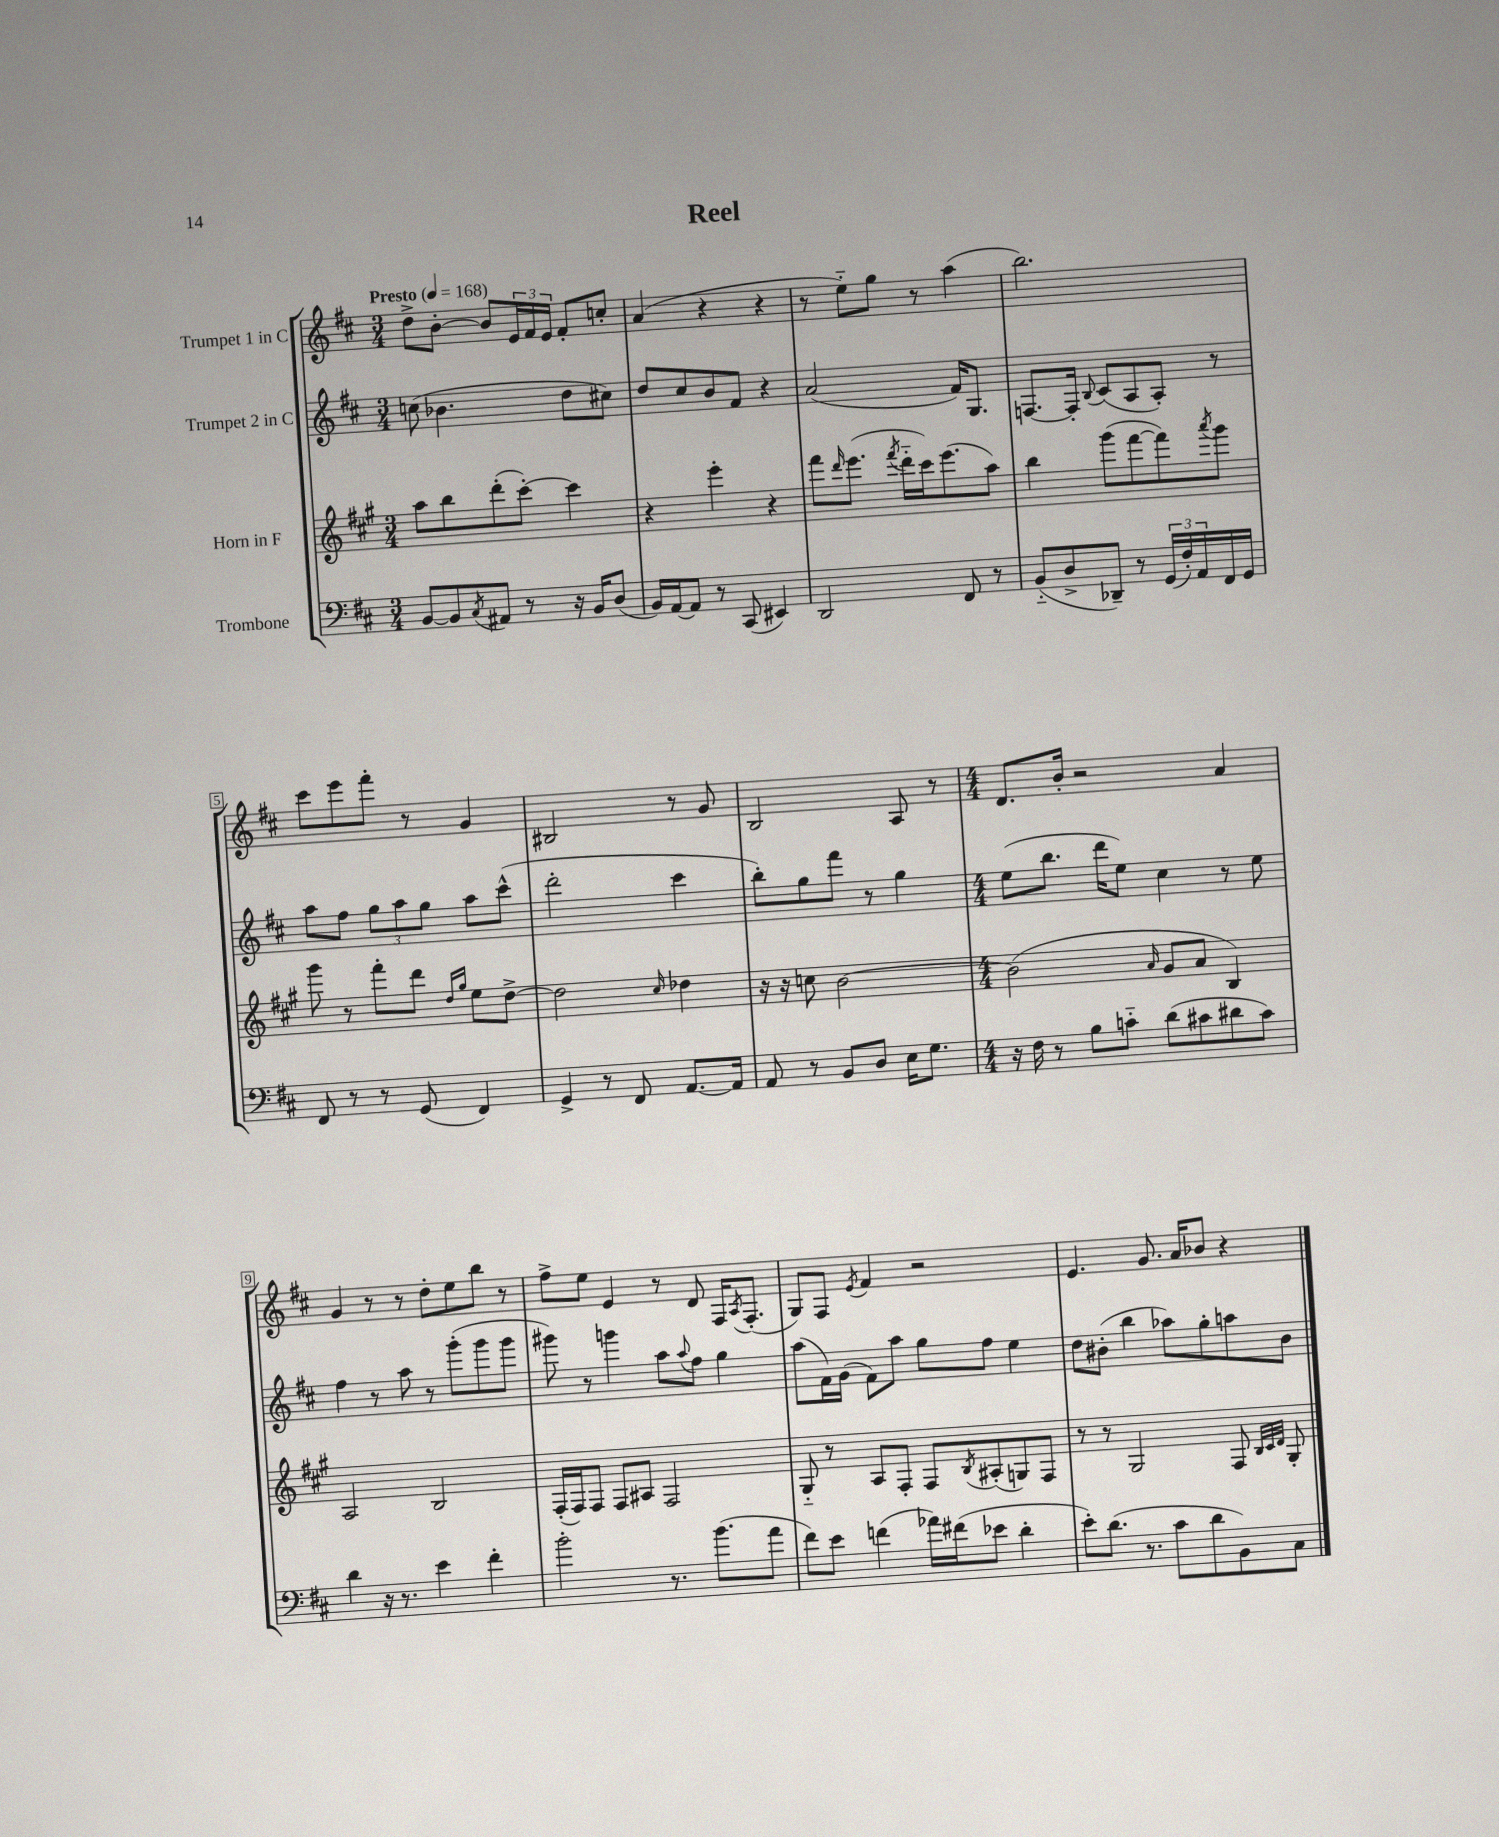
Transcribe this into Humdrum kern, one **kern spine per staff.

**kern	**kern	**kern	**kern
*staff4	*staff3	*staff2	*staff1
*clefF4	*clefG2	*clefG2	*clefG2
*k[f#c#]	*k[f#c#g#]	*k[f#c#]	*k[f#c#]
*M3/4	*M3/4	*M3/4	*M3/4
*MM168	*MM168	*MM168	*MM168
[8BB	8aa	(8cc	8dd^
8BB]	8bb	4.b-	[8b'
8qC#	.	.	.
8AA#	(8ddd'	.	8b]
8r	[8ccc#')	.	24e
.	.	.	24f#
.	.	.	24e
16r	4ccc#]	8dd	8f#'
16BB	.	.	.
(8D	.	8cc#)	8cc'
=	=	=	=
16BB)	4r	8dd	(4a
[16AA	.	.	.
8AA]	.	8cc#	.
8r	4eee'	8b	4r
(8CC#	.	8f#	.
4EE#)	4r	4r	4r
=	=	=	=
2DD	8fff#	(2a	8r
.	16qqddd	.	.
.	(8.eee	.	8ee'~)
.	.	.	8gg
.	8qfff#	.	.
.	16ddd'~	.	.
.	16ccc#)	.	8r
.	(8.eee	.	.
8FF#	.	16f#)	(4aa
.	.	8.G	.
8r	8aa)	.	.
=	=	=	=
(8BB'~	4bb	[8.F	2.bb)
8D^	.	.	.
.	.	16F']	.
.	.	8qqB	.
8DD-~)	(8ggg#	(8c#	.
8r	[8fff#	8A	.
(24GG	8fff#])	8A')	.
24F#')	.	.	.
24AA	.	.	.
.	8qaaa	.	.
16FF#	8ggg#	8r	.
16GG	.	.	.
=	=	=	=
8FF#	8ggg#	8aa	8ccc#
8r	8r	8ff#	8eee
8r	8fff#'	12gg	8fff#'
.	.	12aa	.
(8GG	8ddd	.	8r
.	.	12gg	.
.	16qqdd	.	.
.	16qqgg#	.	.
4FF#)	8ee	8aa	4g
.	[8dd^	(8ccc#^^	.
=	=	=	=
4GG^	2dd]	2ddd'	2B#
8r	.	.	.
8FF#	.	.	.
.	16qqcc#	.	.
[8.AA	4dd-	4ccc#	8r
.	.	.	8g
16AA]	.	.	.
=	=	=	=
8AA	16r	8bb')	2B
.	16r	.	.
8r	8cc	8gg	.
8BB	[2b	8fff#	.
8D	.	8r	.
16E	.	4gg	8A
8.G	.	.	.
.	.	.	8r
=	=	=	=
*M4/4	*M4/4	*M4/4	*M4/4
16r	(2b]	(8ee	8.d
16F#	.	.	.
8r	.	8.bb	.
.	.	.	16b'
8B	.	.	2r
.	.	16ddd	.
8c'~	.	8ee)	.
.	16qqa	.	.
(8d	8g#	4cc#	.
8c#	8a	.	.
8d#	4B)	8r	4a
8c#)	.	8ee	.
=	=	=	=
4d	2A	4ff#	4g
16r	.	8r	8r
8.r	.	.	.
.	.	8aa	8r
4e	2B	8r	8dd'
.	.	(8ggg'	8ee
4f#'	.	8ggg	8bb
.	.	8ggg	8r
=	=	=	=
2b'	(16F#'	8ggg#)	8ff#^
.	16F#)	.	.
.	8F#	8r	8ee
.	8F#	4ggg	4e
.	8A#	.	.
8.r	2F#	8aa	8r
.	.	8qqaa	.
.	.	8ff#	8d
(8.b	.	.	.
.	.	4gg	16F#
.	.	.	8qA
.	.	.	(8.F#'
8a	.	.	.
=	=	=	=
8f#)	8G#'~	(8aa	8G)
8e	8r	16f#)	8F#
.	.	(16g	.
.	.	.	8qe
(4f	8A	8f#)	4f#
.	8F#'	8aa	.
16a-)	8F#	8gg	2r
(16f#	.	.	.
.	8qB	.	.
8e-	(8A#'	8ff#	.
4d'	8G)	4ee	.
.	8F#	.	.
=	=	=	=
8e')	8r	8dd	4.e
(8.d	8r	(8b#'	.
.	2G#	4bb	.
8.r	.	.	.
.	.	.	8.g
8c#	.	8aa-)	.
.	.	.	16a
8d	.	8gg'	8b-
8BB)	8F#	8aa	4r
.	32qqB	.	.
.	32qqc#	.	.
.	32qqd	.	.
8C#	8G#'	8b#	.
==	==	==	==
*-	*-	*-	*-
